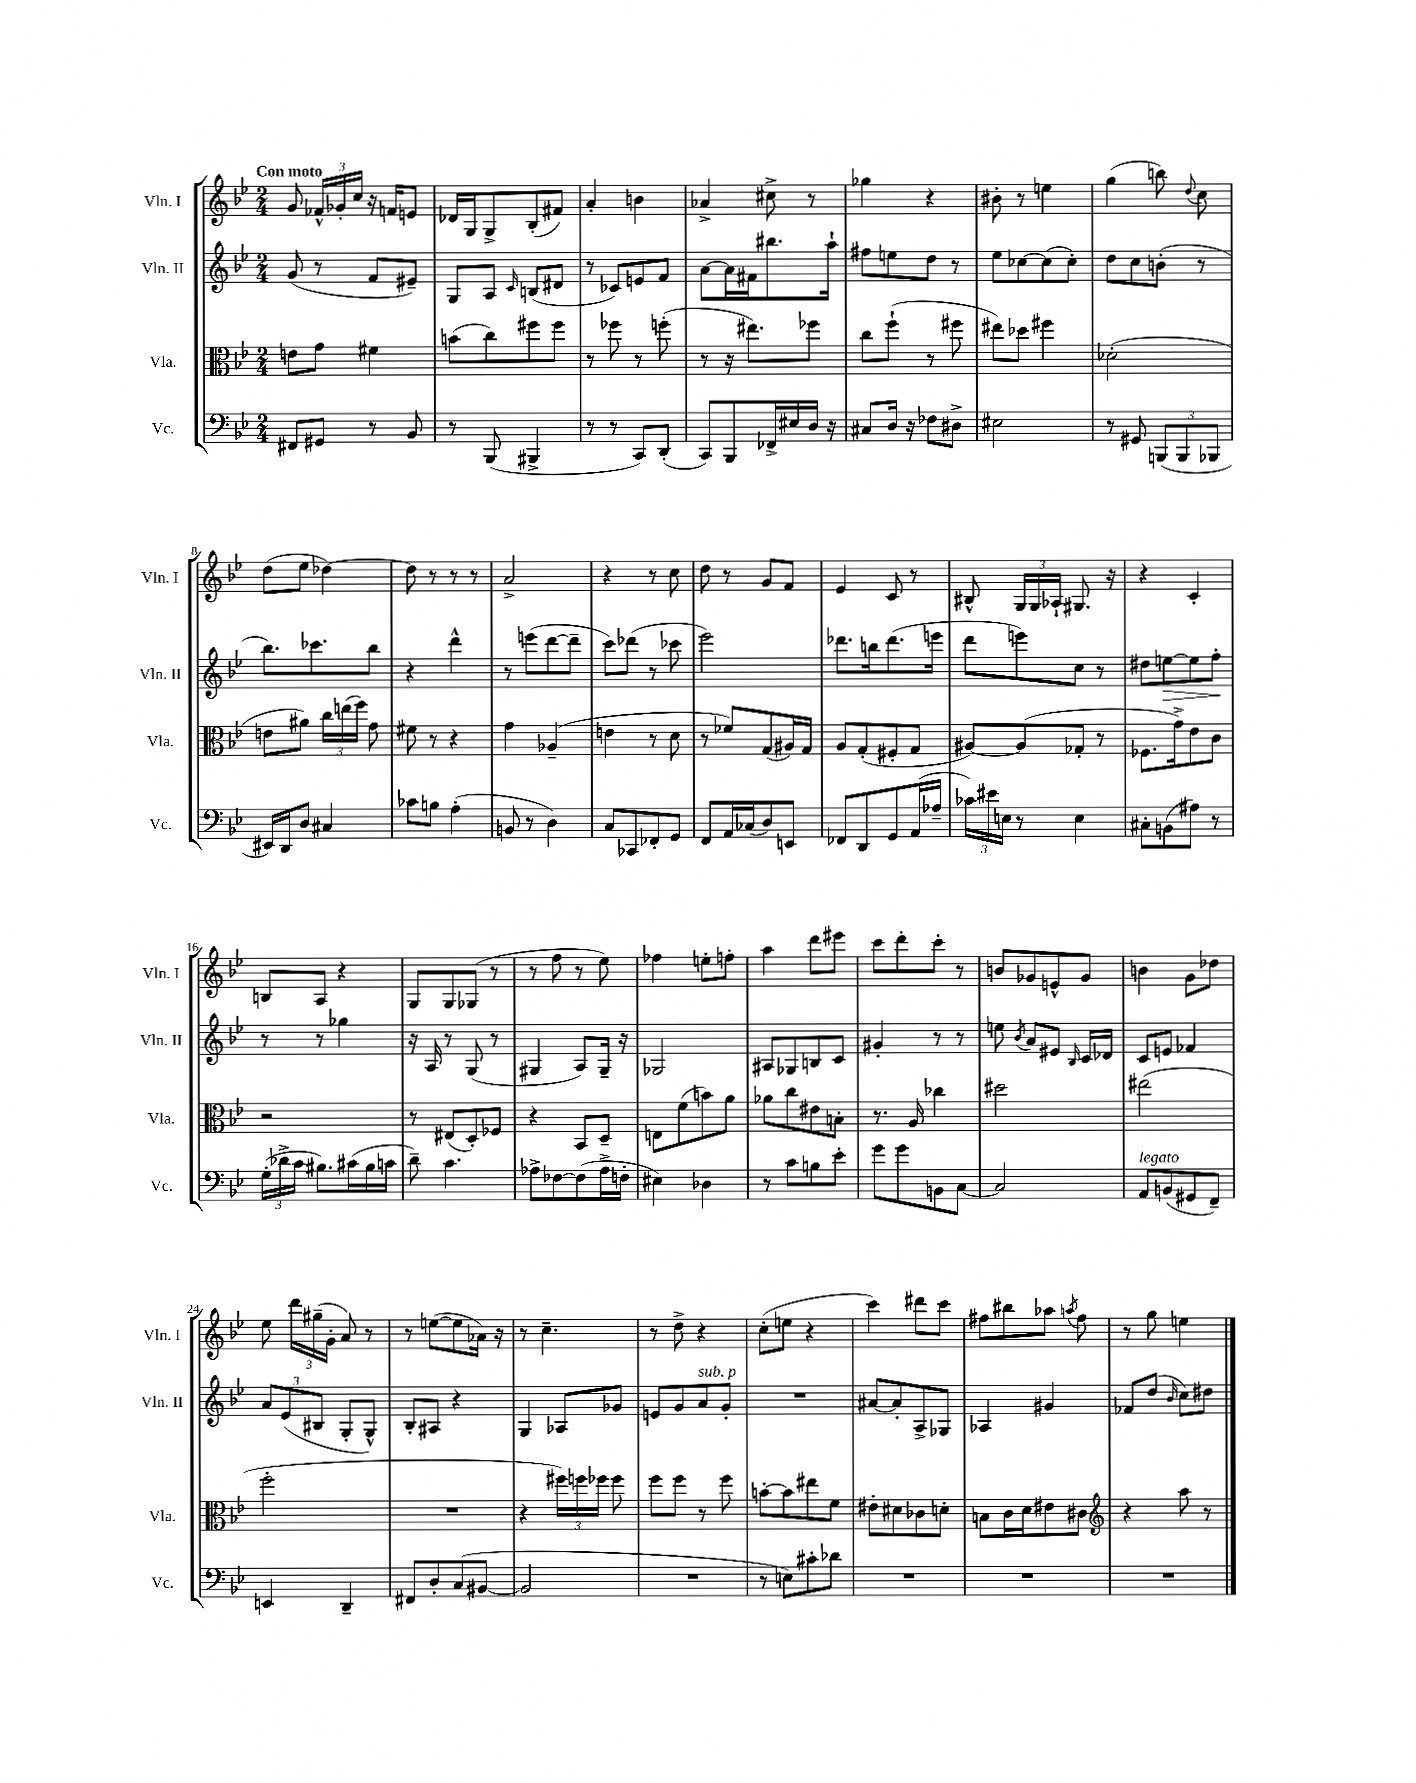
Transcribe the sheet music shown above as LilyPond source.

<<
\new StaffGroup <<
\new Staff = "s0" \with { instrumentName = "Vln. I" shortInstrumentName = "Vln. I" } {
    \clef treble \key bes \major \numericTimeSignature \time 2/4 \tempo "Con moto"
    \autoBeamOff g'8 \tuplet 3/2 { fes'16[-^ ges'16-. c''16] } r16 f'16[ e'8] |
    des'16[ g16 g8-> bes8-.( fis'8]) |
    a'4-. b'4 |
    aes'4-> cis''8-> r8 |
    ges''4 r4 |
    bis'8-. r8 e''4 |
    g''4( b''8) \appoggiatura { d''8 } c''8 |
    d''8[( ees''8] des''4~) |
    des''8 r8 r8 r8 |
    a'2-> |
    r4 r8 c''8 |
    d''8 r8 g'8[ f'8] |
    ees'4 c'8 r8 |
    bis8-^ \tuplet 3/2 { g16[ g16 aes16]-! } gis8. r16 |
    r4 c'4-. |
    b8[ a8] r4 |
    g8[ g8 ges8]( r8 |
    r8 f''8 r8 ees''8) |
    fes''4 e''8[-. f''8]-. |
    a''4 d'''8[ eis'''8] |
    c'''8[ d'''8-. c'''8]-. r8 |
    b'8[ ges'8 e'8-^ ges'8] |
    b'4 g'8[ des''8] |
    ees''8 \tuplet 3/2 { d'''16[ gis''16--( g'16]-. } a'8) r8 |
    r8 e''8[~( e''8 aes'16]) r16 |
    r8 c''4.-- |
    r8 d''8-> r4 |
    c''8[-.( e''8] r4 |
    c'''4) dis'''8[ c'''8] |
    fis''8[ bis''8 aes''8] \acciaccatura { a''8 } fis''8 |
    r8 g''8 e''4 \bar "|." |
}
\new Staff = "s1" \with { instrumentName = "Vln. II" shortInstrumentName = "Vln. II" } {
    \clef treble \key bes \major \numericTimeSignature \time 2/4
    \autoBeamOff g'8( r8 f'8[ eis'8]--) |
    g8[ a8] \grace { c'16 } b8[( dis'8] |
    r8 ces'8[) e'8 f'8] |
    a'8[~ a'16 fis'16 bis''8. a''16]-! |
    fis''8[ e''8 d''8] r8 |
    ees''8[ ces''8~ ces''8( ces''8]-.) |
    d''8[ c''8 b'8]-.( r8 |
    bes''8.[) ces'''8. bes''8] |
    r4 d'''4-^ |
    r8 e'''8[( d'''8~ d'''8]-- |
    c'''8[) des'''8]( r8 ces'''8 |
    ees'''2) |
    des'''8.[ b''16 des'''8.( e'''16] |
    d'''8[ e'''8) c''8] r8 |
    dis''8[ e''8~\> e''8 f''8]-.\! |
    r8 r8 ges''4 |
    r16 a16 r8 g8( r8 |
    gis4 a8[) gis16]-- r16 |
    ges2 |
    ais8[ ges8 b8 c'8] |
    gis'4-. r8 r8 |
    e''8 \acciaccatura { bes'8 } a'8[ eis'8] \grace { bes16 } c'16[ des'16] |
    c'8[ e'8] fes'4 |
    \tuplet 3/2 { a'8[ ees'8( bis8] } g8[-. g8]-^) |
    bes8[-. ais8] r4 |
    g4 aes8[ ges'8] |
    e'8[ g'8 a'8^\markup { \italic "sub. p" } g'8]-. |
    R2 |
    ais'8[~ ais'8-. a8-> ges8] |
    aes4 gis'4 |
    fes'8[ d''8]( \grace { bes'16 } c''8[) dis''8] \bar "|." |
}
\new Staff = "s2" \with { instrumentName = "Vla." shortInstrumentName = "Vla." } {
    \clef alto \key bes \major \numericTimeSignature \time 2/4
    \autoBeamOff e'8[ g'8] fis'4 |
    b'8[( c''8) fis''8 fis''8] |
    r8 fes''8 r8 f''8-.( |
    r8 r16 eis''8.[) fes''8] |
    c''8[ f''8]-!( r8 fis''8 |
    eis''8[) des''8] fis''4 |
    des'2-.( |
    e'8[ ais'8]) \tuplet 3/2 { c''16[ e''16( f''16]) } g'8 |
    fis'8 r8 r4 |
    g'4 aes4--( |
    e'4 r8 d'8 |
    r8 fes'8[) g8( ais16) g16] |
    a8[ g8-.( fis8-. g8] |
    ais8[~) ais8( ges8]-. r8 |
    fes8.[ g'16->) ees'8 c'8] |
    r2 |
    r8 eis8[( d8-.) fes8] |
    r4 bes,8[ d8]-- |
    e8[ f'8( b'8) a'8] |
    aes'8[ c''8 eis'8 b8]-. |
    r8. a16 ces''4 |
    dis''2 |
    eis''2( |
    f''2-. |
    R2 |
    r4 \tuplet 3/2 { fis''16[) f''16 fes''16] } fes''8 |
    f''8[ f''8] r8 f''8 |
    b'8[~-. b'8 eis''8 f'8] |
    eis'8[-. dis'8 ces'8 d'8]-. |
    b8[ c'16 d'16 eis'8 cis'8] |
    \clef treble r4 a''8 r8 \bar "|." |
}
\new Staff = "s3" \with { instrumentName = "Vc." shortInstrumentName = "Vc." } {
    \clef bass \key bes \major \numericTimeSignature \time 2/4
    \autoBeamOff fis,8[ gis,8] r8 bes,8 |
    r8 bes,,8( bis,,4-> |
    r8 r8 c,8[) d,8]-.( |
    c,8[) bes,,8 fes,16-> eis16 d16] r16 |
    cis8[ d16] r16 fes8[ dis8]-> |
    eis2 |
    r8 gis,8 \tuplet 3/2 { b,,8[( b,,8 bes,,8] } |
    eis,16[) d,16 d8] cis4 |
    ces'8[ b8] a4-.( |
    b,8 r8 d4) |
    c8[ ces,8 fes,8-. g,8] |
    f,8[ a,16 ces16( d8) e,8] |
    fes,8[ d,8 g,8 a,16( aes16]-- |
    \tuplet 3/2 { ces'16[) eis'16 e16] } r8 e4 |
    cis8[-. b,8( ais8]) r8 |
    \tuplet 3/2 { g16[-.( des'16-> c'16] } bis8.[) cis'16( bis16 c'16] |
    d'8--) c'4. |
    aes8[-> fes8~ fes8( aes16-> f16]-. |
    eis4) des4 |
    r8 c'8[ b8 ees'8]-. |
    g'8[ g'8 b,8 c8]~ |
    c2 |
    a,8[^\markup { \italic "legato" } b,8( gis,8 f,8]--) |
    e,4 d,4-- |
    fis,8[ d8-. c8( bis,8]~ |
    bis,2 |
    R2 |
    r8 e8[) cis'8-. des'8] |
    R2 |
    R2 |
    R2 \bar "|." |
}
>>
>>
